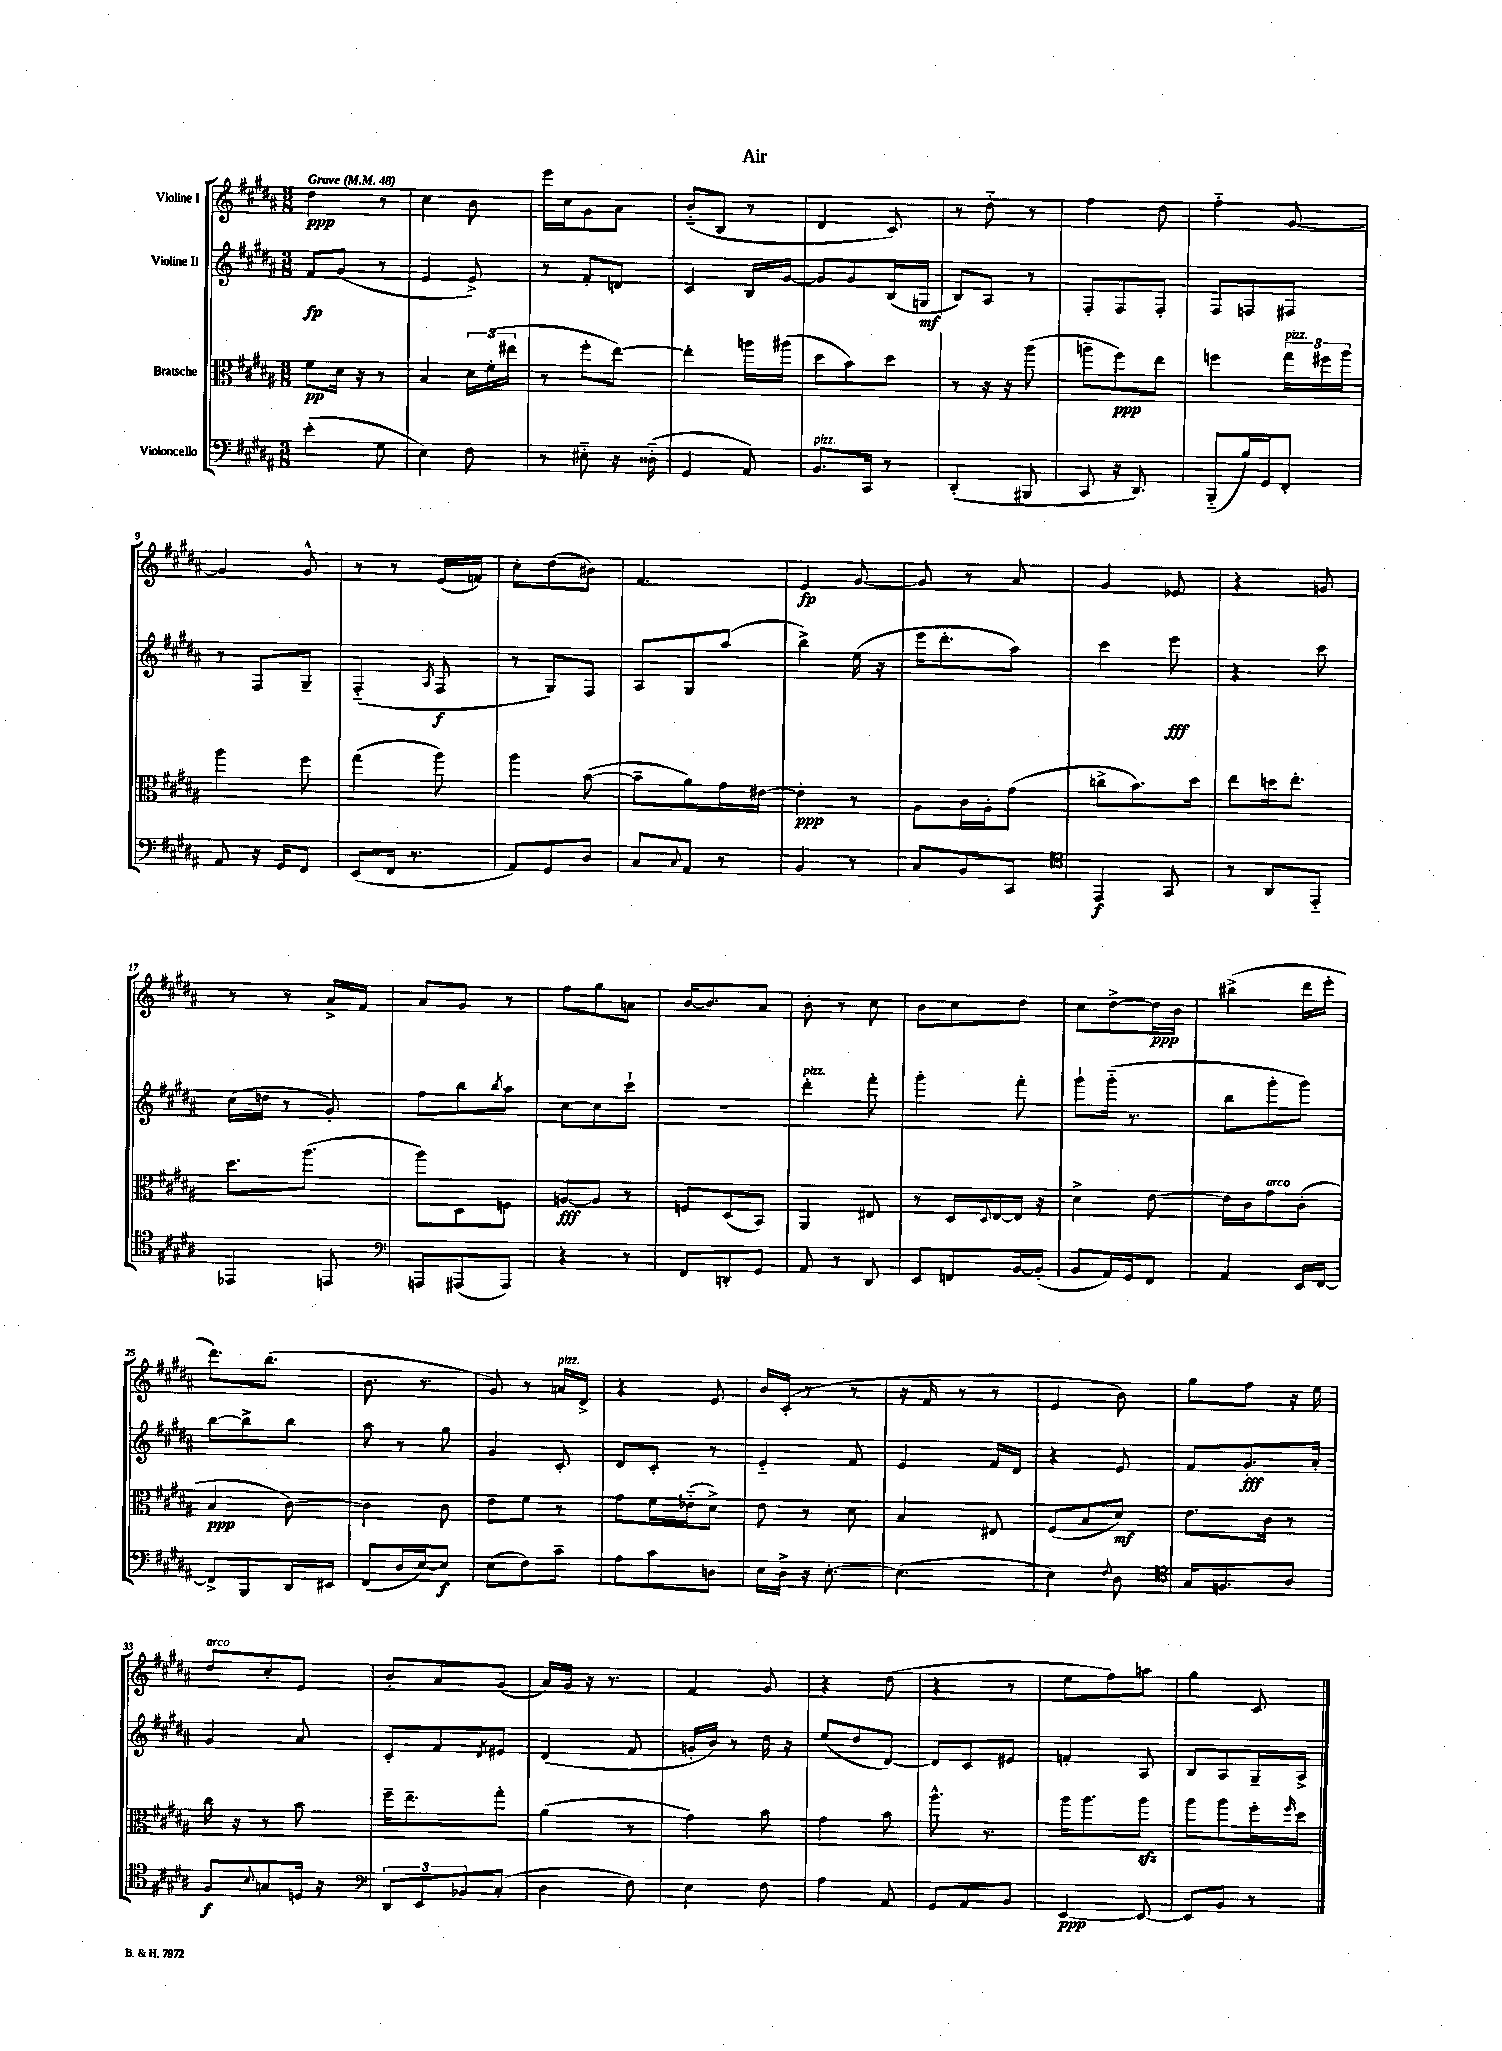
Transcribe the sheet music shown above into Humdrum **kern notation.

**kern	**kern	**kern	**kern
*staff4	*staff3	*staff2	*staff1
*clefF4	*clefC3	*clefG2	*clefG2
*k[f#c#g#d#a#]	*k[f#c#g#d#a#]	*k[f#c#g#d#a#]	*k[f#c#g#d#a#]
*M3/8	*M3/8	*M3/8	*M3/8
*MM48	*MM48	*MM48	*MM48
(4e'	8f#	8f#	4dd#
.	16d#	(8g#	.
.	16r	.	.
8G#	8r	8r	8r
=	=	=	=
4E)	4B	4e	4cc#
8F#	24d#	8e^)	8b
.	(24f#'	.	.
.	24ee#	.	.
=	=	=	=
8r	8r	8r	16eee
.	.	.	16cc#
8E#'~	8ff#'	8f#'	8g#
16r	[8ee)	8d	8a#
(16D##'~	.	.	.
=	=	=	=
4GG#	4ee']	4c#	(8b'~
.	.	.	8B
8AA#)	16aa	16B	8r
.	(16aa#	[16g#	.
=	=	=	=
8.BB	8dd#	8g#]	4d#
.	8b)	8g#	.
16CC#	.	.	.
8r	8dd#	(16B	8c#)
.	.	16G	.
=	=	=	=
(4DD#'	8r	8B)	8r
.	16r	8A#	8dd#'~
.	16r	.	.
8BBB#	(8aa#	8r	8r
=	=	=	=
8CC#	8aa~	8F#'	4ff#
16r	8ff#)	8F#	.
8.DD#)	.	.	.
.	8ee	8F#'	8dd#
=	=	=	=
(8BBB'~	4ff	8F#	4ff#'~
16B)	.	8F	.
16GG#	.	.	.
8FF#'	24gg#	8F#	[8g#
.	24ff#	.	.
.	24aa#	.	.
=	=	=	=
8AA#	4aa#	8r	4g#]
16r	.	8F#	.
16GG#	.	.	.
8FF#	8ff#	8G#~	8g#^^
=	=	=	=
(8EE	(4gg#	(4F#'~	8r
16FF#	.	.	8r
8.r	.	.	.
.	.	8qA#	.
.	8aa#)	8F#	(16e
.	.	.	16f)
=	=	=	=
8AA#)	4aa#	8r	8cc#'
8GG#	.	8G#)	(8dd#
8D#	([8b	8F#	8b#)
=	=	=	=
8C#	8b~]	8A#	4.f#
8qqC#	.	.	.
8AA#	8a#)	8G#	.
8r	16g#	(8aa#	.
.	[16e#	.	.
=	=	=	=
4BB	4e#']	4bb^)	4e
8r	8r	(16ee	[8g#
.	.	16r	.
=	=	=	=
8C#	8A#	16eee	8g#]
.	.	8.ddd#'	.
8BB	16c#	.	8r
.	16A#'	.	.
8CC#	(8g#	8aa#)	8a#
=	=	=	=
*clefC4	*	*	*
4EE	8cc^	4ccc#	4g#
.	8.b)	.	.
8GG#	.	8eee	8e-
.	16dd#	.	.
=	=	=	=
8r	8ee	4r	4r
8AA#	16dd	.	.
.	8.ee'	.	.
8EE'~	.	8ccc#	8g
=	=	=	=
4EE-	8.dd#	(16cc#	8r
.	.	16dd	.
.	.	8r	8r
.	(8.aa#	.	.
8EE	.	8g#')	16a#^
.	.	.	16f#
=	=	=	=
*clefF4	*	*	*
8AAA	8aa#)	8ff#	8a#
(8AAA#	8D#	8bb	8g#
.	.	8qbb	.
8AAA#)	8F	8aa#	8r
=	=	=	=
4r	[8A	[8cc#	8ff#
.	8A]	8cc#]	8gg#
8r	8r	8ccc#`	8a
=	=	=	=
8FF#	8F	4.r	[16b
.	.	.	8.b]
8DD'	(8D#	.	.
8GG#	8BB)	.	8a#
=	=	=	=
8AA#	4AA#	4ddd#'	8b'
8r	.	.	8r
8DD#	8E#	8fff#'	8cc#
=	=	=	=
8EE	8r	4ggg#'	8b
8FF	16D#	.	8cc#
.	8qqD#	.	.
.	[16E	.	.
[16BB	16E]	8fff#'	8dd#
(16BB']	16r	.	.
=	=	=	=
8BB	4d#^	8ggg#`	8cc#
16AA#)	.	(16ggg#'~	[8dd#^
16GG#	.	8.r	.
8FF#	[8e	.	16dd#]
.	.	.	16b
=	=	=	=
4AA#	16e]	8bb	(4bb#^
.	16c#	.	.
.	8g#	8ggg#'	.
16EE	(8c#'	8ggg#)	16ddd#
[16FF#	.	.	16eee'
=	=	=	=
8FF#^]	4B	[8bb	8.ddd#)
8BBB	.	8bb^]	.
.	.	.	(8.bb
16DD#	[8c#)	8bb	.
16EE#	.	.	.
=	=	=	=
(8FF#	4c#]	8aa#	8.b
16D#	.	8r	.
[16E)	.	.	8.r
8E]	8c#	8gg#	.
=	=	=	=
(8E	8e	4g#	8g#)
8F#)	8f#	.	8r
8c#~	8r	8c#'	16a
.	.	.	16d#^
=	=	=	=
8A#	8g#	8d#	4r
8c#	16f#	8c#'	.
.	(16e-'~	.	.
8D	8d#^)	8r	8e
=	=	=	=
16E	8e	4e'~	16b
16D#^	.	.	(16c#'
16r	8r	.	8r
[8.E'	.	.	.
.	8d#	8f#	8r
=	=	=	=
(4.E]	4B	4e	16r
.	.	.	16f#
.	.	.	8r
.	8E#	16f#	8r
.	.	16d#	.
=	=	=	=
4E)	(8F#	4r	4e
.	8B	.	.
8qqF#	.	.	.
8D#	8d#)	8e	8b)
=	=	=	=
*clefC4	*	*	*
16G#	8.e	8f#	8gg#
8.F	.	.	.
.	.	8.g#'	8ff#
.	16c#	.	.
8A#	8r	.	16r
.	.	16a#'	16ee
=	=	=	=
8F#	16cc#	4g#	8dd#
.	16r	.	.
8qqB	.	.	.
8G	8r	.	8cc#'
16D	8b	8a#	8e
16r	.	.	.
=	=	=	=
*clefF4	*	*	*
12DD#	16ff#~	8c#'	8b'
.	8.ee~	.	.
12EE	.	.	.
.	.	8f#	8a#
12BB-	.	.	.
.	.	8qd#	.
(8C#'	8gg#'	8e#	(8g#
=	=	=	=
4D#	(4a#	(4d#	16a#)
.	.	.	16g#
.	.	.	16r
.	.	.	8.r
8F#)	8r	8f#	.
=	=	=	=
4E	4g#)	16g'	4f#
.	.	16b)	.
.	.	8r	.
8F#	8b	16dd#	8g#
.	.	16r	.
=	=	=	=
4A#	4g#	(8ee	4r
.	.	8dd#	.
8AA#	8b	[8d#)	(8dd#
=	=	=	=
8GG#	8.aa#^^	8d#]	4r
8AA#	.	8c#	.
.	8.r	.	.
8BB	.	8e#	8r
=	=	=	=
[4EE	16aa#	4f'	8ee
.	8.aa#	.	.
.	.	.	8ff#)
8EE_	8aa#	8A#	8aa
=	=	=	=
8EE]	8aa#	8B	4gg#
8BB	8aa#	8A#	.
8r	16ff#'	16G#~	8c#
.	16qqff#	.	.
.	16dd#	16A#^	.
==	==	==	==
*-	*-	*-	*-
